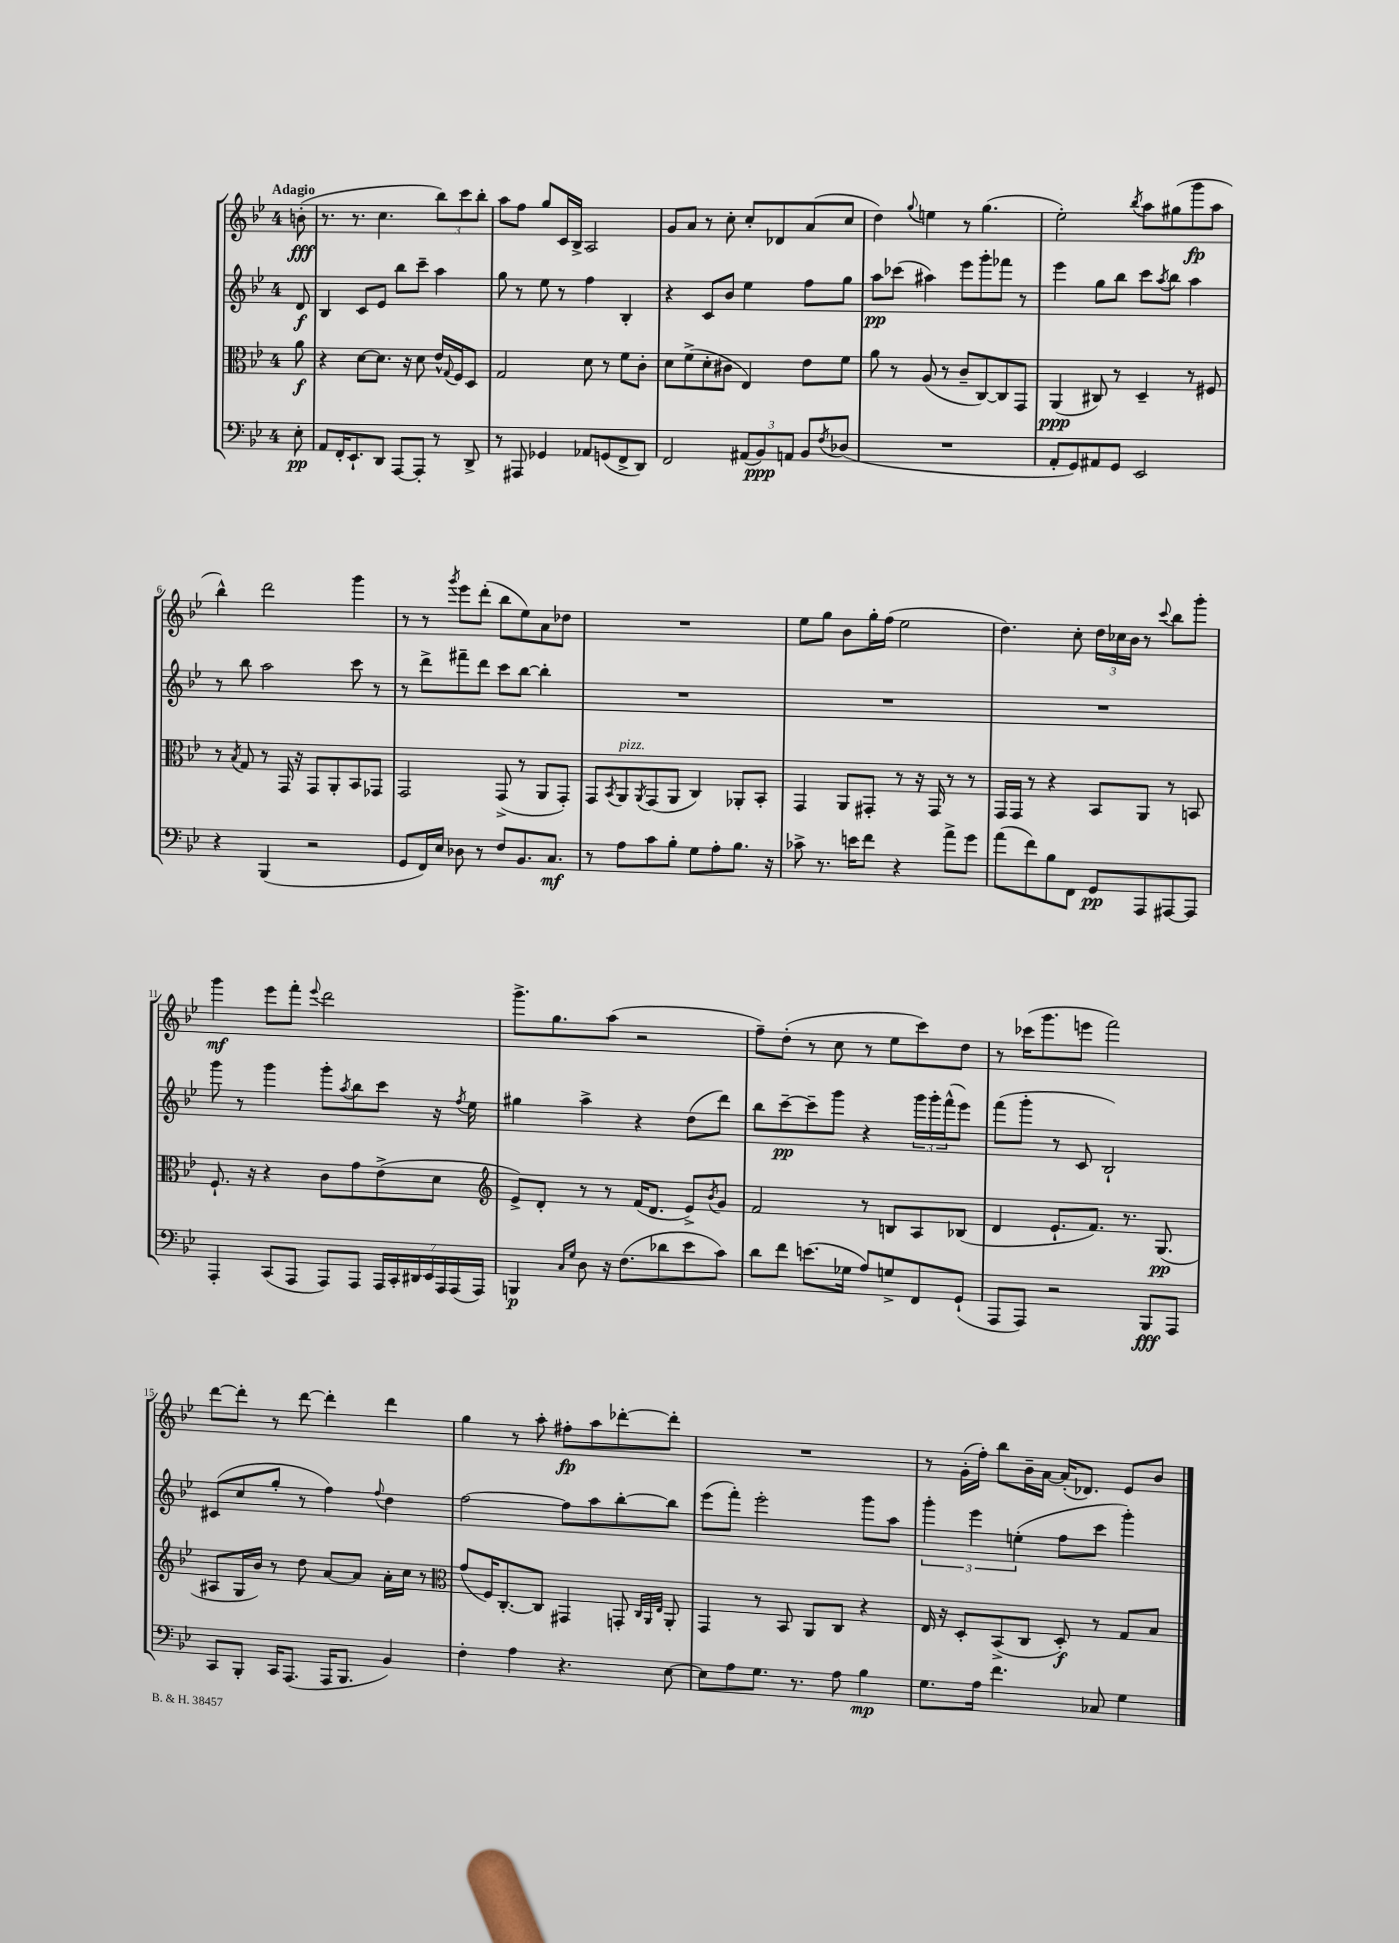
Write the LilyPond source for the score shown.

<<
\new StaffGroup <<
\new Staff = "s0" {
    \clef treble \key bes \major \once \override Staff.TimeSignature.style = #'single-digit \time 4/4 \partial 8 \tempo "Adagio"
    b'8-.\fff( |
    r8. r8. c''4. \tuplet 3/2 { bes''8) c'''8 bes''8-. } |
    a''8 f''8 g''8 c'16 bes16-> a2 |
    g'8 a'8 r8 c''8-. c''8-. des'8 a'8( c''8 |
    d''4) \appoggiatura { g''8 } e''4 r8 g''4.( |
    ees''2-.) \acciaccatura { bes''8 } a''8 gis''8( g'''8\fp a''8 |
    bes''4-^) d'''2 g'''4 |
    r8 r8 \acciaccatura { g'''8 } ees'''8 d'''8-.( bes''8 ees''8) a'8 des''8 |
    R1 |
    ees''8 g''8 bes'8 g''16-. f''16( ees''2 |
    d''4.) c''8-. \tuplet 3/2 { d''16 ces''16 bes'16 } r8 \appoggiatura { c'''8 } bes''8 g'''8-. |
    g'''4\mf ees'''8 f'''8-. \appoggiatura { ees'''8 } d'''2 |
    g'''8.-> g''8. a''8( r2 |
    f''8--) d''8-.( r8 c''8 r8 ees''8 c'''8) d''8 |
    r8 ces'''16( g'''8. e'''8 f'''2) |
    d'''8~ d'''8-. r8 d'''8~ d'''4-. d'''4 |
    g''4 r8 a''8-. fis''8-.\fp a''8 des'''8~-. des'''8-. |
    R1 |
    r8 g'16-.( f''16-.) bes''8 bes'16-- a'16~ a'16-.( des'8.) ees'8 bes'8 \bar "|." |
}
\new Staff = "s1" {
    \clef treble \key bes \major \once \override Staff.TimeSignature.style = #'single-digit \time 4/4 \partial 8
    d'8\f |
    bes4 c'8 ees'8 bes''8 c'''8-- a''4 |
    g''8 r8 ees''8 r8 f''4 bes4-. |
    r4 c'8 bes'8 ees''4 f''8 g''8 |
    a''8\pp ces'''8( ais''4) ees'''8 g'''8-. fes'''8 r8 |
    ees'''4 g''8 bes''8 c'''8 \acciaccatura { a''8 } bes''8 a''4 |
    r8 bes''8 a''2 c'''8 r8 |
    r8 d'''8-> fis'''8-- d'''8 c'''8 bes''8~ bes''4-. |
    R1 |
    R1 |
    R1 |
    g'''8 r8 g'''4 g'''8-. \acciaccatura { a''8 } bes''8 c'''8 r16 \acciaccatura { f''8 } ees''16 |
    gis''4 a''4-> r4 d''8( d'''8) |
    bes''8 c'''8~--\pp c'''8-- g'''8 r4 \tuplet 3/2 { g'''16 g'''16-. f'''16-^( } ees'''8) |
    f'''8( g'''8-. r8 c'8 bes2-!) |
    cis'8( c''8 g''8-. r8 f''4) \appoggiatura { f''8 } d''4 |
    f''2~ f''8 a''8 bes''8~-. bes''8 |
    ees'''8( f'''8-.) ees'''2-. g'''8 a''8 |
    \tuplet 3/2 { g'''4-. ees'''4 e''4-.( } f''8 c'''8 g'''4-.) \bar "|." |
}
\new Staff = "s2" {
    \clef alto \key bes \major \once \override Staff.TimeSignature.style = #'single-digit \time 4/4 \partial 8
    a'8\f |
    r4 d'8~ d'8. r16 d'8 ees'16-^ \appoggiatura { g8 } f16 d8 |
    g2 d'8 r8 f'8 c'8-. |
    d'8 f'8->( d'8-. cis'8 ees4) ees'8 f'8 |
    a'8 r8 a8( r8 c'8-- c8~) c8 g,8 |
    a,4\ppp( cis8) r8 d4-- r8 fis8 |
    r8 \acciaccatura { bes8 } g8 r8 g,16 r16 g,8 a,8-. bes,8 ges,8 |
    g,2 g,8->( r8 a,8 g,8-.) |
    g,8 \acciaccatura { bes,8 } a,8^\markup { \italic "pizz." } \acciaccatura { a,8 } g,8( a,8 c4) aes,8-. bes,8-. |
    g,4 a,8 gis,8-. r8 r16 gis,16 r8 r8 |
    g,16 g,16 r8 r4 bes,8 a,8 r8 b,8 |
    f8.-! r16 r4 c'8 g'8 ees'8->( d'8 |
    \clef treble ees'8->) d'8-. r8 r8 f'16( d'8. ees'8->) \acciaccatura { bes'8 } g'8 |
    f'2 r8 b8 a8 bes8( |
    d'4 ees'8.-! f'8.) r8. g8.\pp( |
    ais8 g16 bes'16) r8 d''8 a'8~ a'8 a'16-. c''16 r8 |
    \clef alto g'8( f16) c8.~-. c8 gis,4 g,8-. \grace { c32 a,32 ees32 } a,8-. |
    g,4 r8 bes,8 a,8 c8 r4 |
    ees16 r16 d8-. bes,8->( c8 d8-.\f) r8 g8 bes8 \bar "|." |
}
\new Staff = "s3" {
    \clef bass \key bes \major \once \override Staff.TimeSignature.style = #'single-digit \time 4/4 \partial 8
    ees8-.\pp |
    a,8 f,16-. ees,8.-! d,8 a,,8~ a,,8-. r8 d,8-> |
    r8 ais,,8 ges,4 aes,8 g,8( f,8-> d,8) |
    f,2 \tuplet 3/2 { ais,8( bes,8\ppp) a,8 } bes,8 \acciaccatura { f8 } des8( |
    R1 |
    a,8-. g,8) ais,8 g,8 ees,2 |
    r4 bes,,4( r2 |
    g,8 f,16) ees16 des8 r8 f8 bes,8. c8.\mf |
    r8 a8 c'8 bes8-. g8 a8-. bes8. r16 |
    ces'8-> r8. e'16 f'8 r4 a'8-> g'8 |
    a'8( f'8) bes8 f,8 g,8\pp a,,8 ais,,8~ ais,,8 |
    a,,4-. c,8( a,,8 a,,8) a,,8 \tuplet 7/4 { a,,16 c,16-. dis,16 ees,16 a,,16 a,,16( a,,16) } |
    b,,4\p \grace { c16 g16 } d8 r16 f8.( des'8 ees'8 c'8) |
    d'8 f'8 e'8.( ges16 a8) g8-> f,8 g,8-!( |
    a,,8 a,,8) r2 bes,,8\fff a,,8 |
    c,8 bes,,8-. c,16 a,,8.( a,,16 bes,,8. bes,4) |
    f4-. a4 r4. ees8~ |
    ees8 a8 g8. r8. a8 bes4\mp |
    g8. a16 f'4. ces8 g4 \bar "|." |
}
>>
>>
